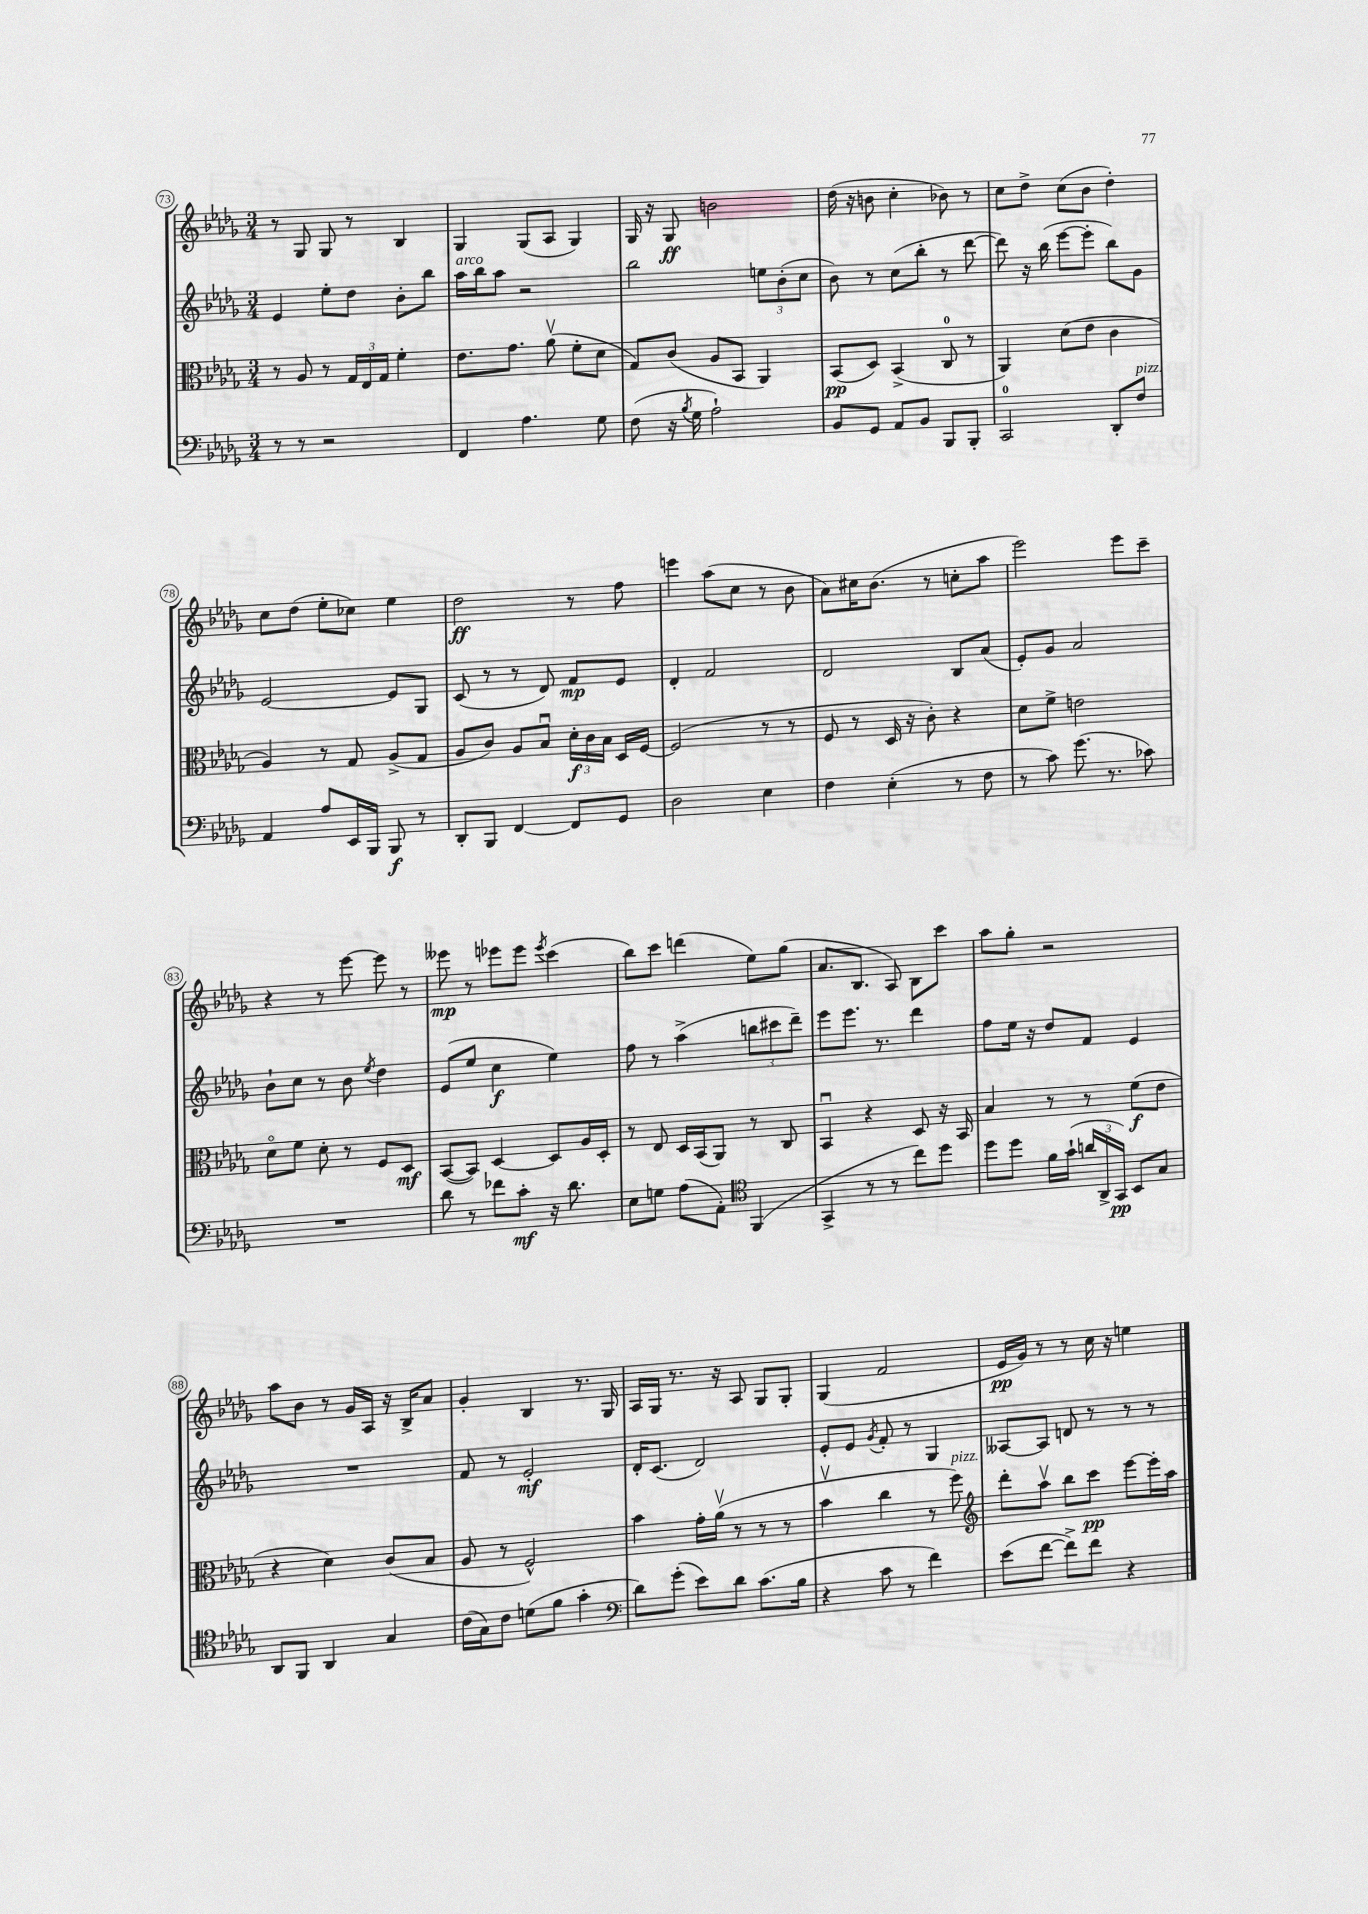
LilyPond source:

<<
\new StaffGroup <<
\new Staff = "s0" {
    \clef treble \key des \major \numericTimeSignature \time 3/4
    \autoBeamOff r8 ges8 ges8 r8 bes4 |
    ges4 ges8[( aes8] ges4) |
    ges16 r16 ges8\ff b'2 |
    des''16( r16 b'8 c''4-. bes'8) r8 |
    c''8[ des''8]-> c''8[( bes'8] des''4-.) |
    c''8[ des''8]( ees''8[-. ces''8]) ees''4 |
    des''2\ff r8 f''8 |
    e'''4 aes''8[( c''8] r8 bes'8 |
    aes'8[) cis''16 bes'8.]( r8 c''8[-. aes''8] |
    ees'''2) ees'''8[ c'''8]-- |
    r4 r8 ees'''8~ ees'''8 r8 |
    eeses'''8\mp r8 ees'''8[ ees'''8] \acciaccatura { ees'''8 } c'''4( |
    bes''8[) c'''8] d'''4( ees''8[) ges''8]( |
    aes'8.[ bes8.] aes8) bes8[ c'''8] |
    aes''8[ ges''8]-. r2 |
    aes''8[ bes'8] r8 ges'16[ aes16] r16 bes16[-> aes'8] |
    ges'4-. bes4 r8. ges16 |
    aes16[ ges16] r8. r16 aes8 ges8[ ges8]-. |
    ges4( f'2 |
    ees'16[\pp ges'16]) r8 r8 c''16 r16 e''4 \bar "|." |
}
\new Staff = "s1" {
    \clef treble \key des \major \numericTimeSignature \time 3/4
    \autoBeamOff ees'4 ees''8[-. des''8] bes'8[-. bes''8] |
    aes''16[^\markup { \italic "arco" } bes''16 aes''8] r2 |
    bes''2 \tuplet 3/2 { e''8[ bes'8-.( c''8] } |
    bes'8) r8 c''8[( bes''8]-. r8 des'''8~ |
    des'''8) r16 bes''16( ees'''8[~ ees'''8]-. bes''8[) ges'8] |
    ees'2~ ees'8[ ges8] |
    c'8( r8 r8 des'8) f'8[\mp ees'8] |
    des'4-. f'2 |
    des'2 bes8[ aes'8]( |
    ees'8[-.) ges'8] aes'2 |
    bes'8[-! c''8] r8 bes'8 \acciaccatura { ees''8 } des''4 |
    ees'8[( ees''8] c''4\f ees''4) |
    f''8 r8 aes''4->( \tuplet 3/2 { b''8[ cis'''8 des'''8]--) } |
    ees'''8[ ees'''8.] r8. des'''4 |
    f''8[ ees''16] r16 des''8[ f'8] ees'4 |
    R2. |
    f'8 r8 ees'2-.\mf |
    des'16[-. c'8.]( des'2) |
    ees'8[-. ees'8] \acciaccatura { ges'8 } f'8-. r8 ges4 |
    aeses8[~ aeses8] d'8 r8 r8 r8 \bar "|." |
}
\new Staff = "s2" {
    \clef alto \key des \major \numericTimeSignature \time 3/4
    \autoBeamOff r8 aes8 r8 \tuplet 3/2 { ges16[ ees16 ges16] } f'4-. |
    ees'8.[ ges'8.] aes'8\upbow( f'8[-. des'8] |
    ges8[) c'8]( aes8[ bes,8] aes,4) |
    bes,8[\pp( des8]) bes,4->( c8-0 r8 |
    aes,4) des'8[( ees'8] c'4 |
    aes4) r8 ges8 aes8[->( ges8] |
    aes8[ c'8]) aes8[ bes8]\downbow \tuplet 3/2 { des'16[-.\f c'16 bes16] } des16[ f16]~ |
    f2( r8 r8 |
    f8 r8 des16 r16 c'8-.) r4 |
    des'8[ f'8]-> e'2 |
    des'8[\flageolet f'8] des'8-. r8 f8[ des8]\mf |
    bes,8[~( bes,8]) des4~ des8[ aes16 des16]-. |
    r8 ees8 des16[ bes,16( aes,8]) r8 c8 |
    bes,4\downbow r4 des8 r16 bes,16 |
    bes4 r8 r8 f'8[\f( ees'8] |
    r4 des'4) c'8[( bes8] |
    aes8 r8 f2-^) |
    bes'4 ges'16[-. aes'16]\upbow( r8 r8 r8 |
    bes'4\upbow c''4 r8 f''8^\markup { \italic "pizz." }) |
    \clef treble des'''8[-. aes''8]\upbow bes''8[ c'''8]\pp ees'''8[~ ees'''16-. aes''16] \bar "|." |
}
\new Staff = "s3" {
    \clef bass \key des \major \numericTimeSignature \time 3/4
    \autoBeamOff r8 r8 r2 |
    f,4 aes4. ges8 |
    f8( r16 \acciaccatura { bes8 } ges16 aes2-!) |
    bes,8[ ges,8] aes,8[ bes,8] bes,,8[ bes,,8]-. |
    c,2-0 des,8[-. f8]^\markup { \italic "pizz." } |
    aes,4 aes8[ ees,16 bes,,16] bes,,8\f r8 |
    des,8[-. bes,,8] f,4~ f,8[ ges,8] |
    des2 ees4 |
    f4 ees4-.( r8 f8 |
    r8 c'8) ges'8.( r8. ces'8) |
    R2. |
    des'8 r8 fes'8[ c'8]-.\mf r16 des'8. |
    ees8[ g8] aes8[( aes,8]-.) \clef tenor f,4( |
    ges,4-> r8 r8 c''8[) des''8] |
    des''8[ des''8] f'16[ ges'16]-!( \tuplet 3/2 { a'16[ aes,16-> ges,16]\pp) } bes,8[ ges8] |
    aes,8[ f,8] aes,4 ges4 |
    c'16[( ges16) c'8] d'8[( f'8] ges'4-. |
    \clef bass des'8[) ges'8]-.( ees'8[) des'8] c'8.[( bes16] |
    r4 c'8 r8 f'4) |
    ees'8[( f'8]~ f'8[->) f'8] r4 \bar "|." |
}
>>
>>
\layout { \context { \Score currentBarNumber = #73 \override BarNumber.stencil = #(make-stencil-circler 0.1 0.3 ly:text-interface::print) } }
